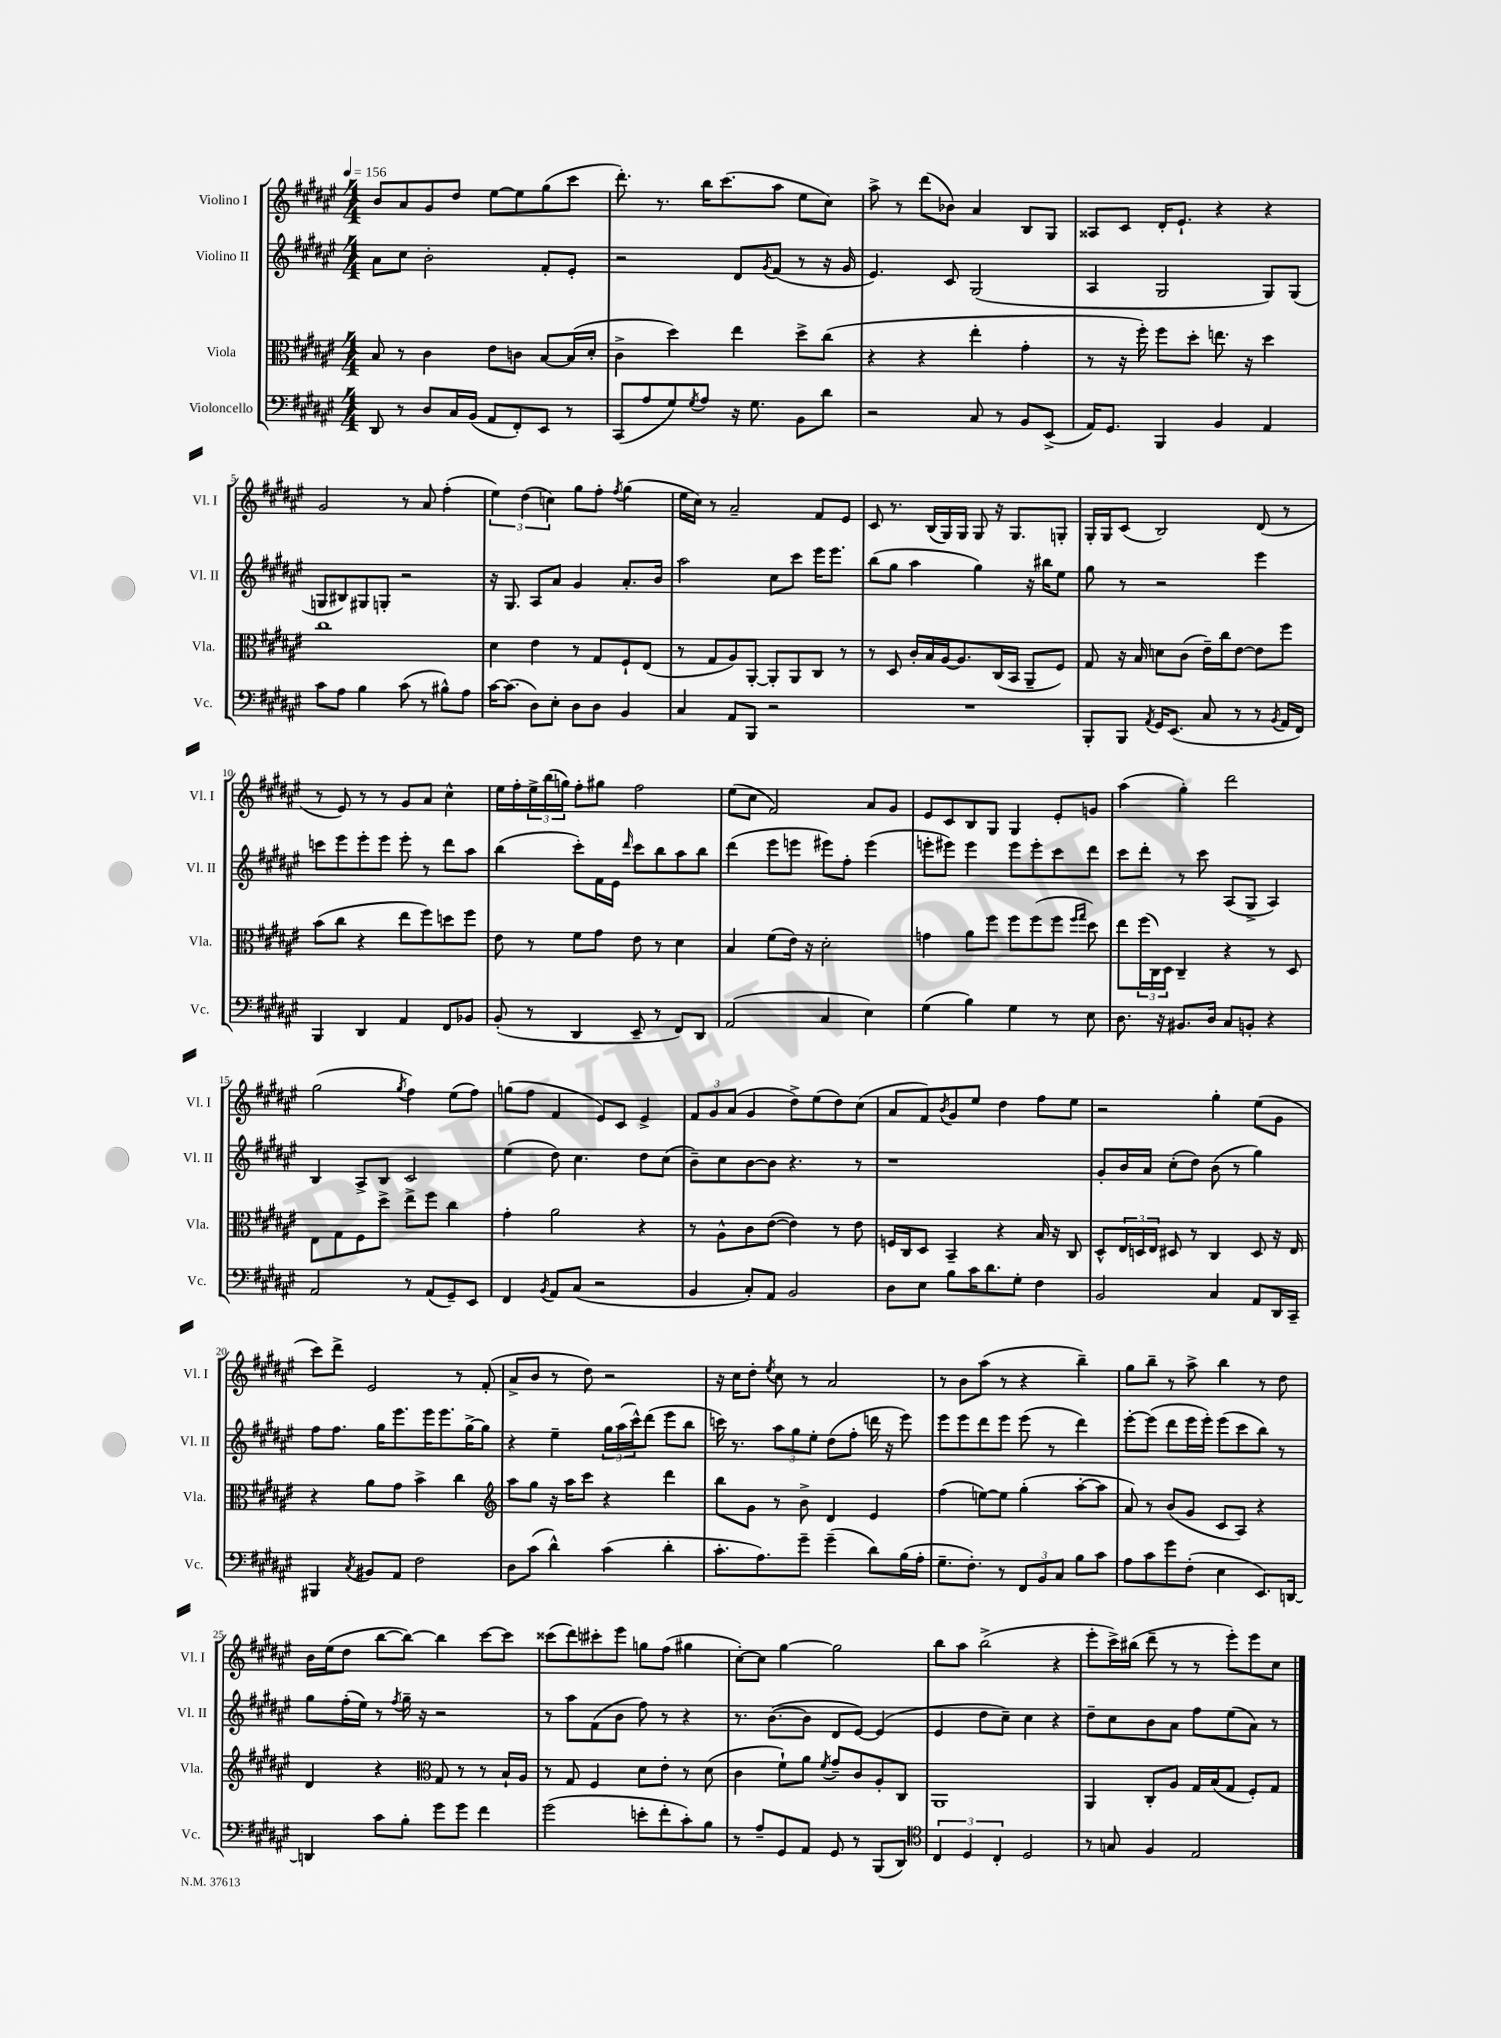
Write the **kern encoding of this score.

**kern	**kern	**kern	**kern
*staff4	*staff3	*staff2	*staff1
*clefF4	*clefC3	*clefG2	*clefG2
*k[f#c#g#d#a#e#]	*k[f#c#g#d#a#e#]	*k[f#c#g#d#a#e#]	*k[f#c#g#d#a#e#]
*M4/4	*M4/4	*M4/4	*M4/4
*MM156	*MM156	*MM156	*MM156
8DD#	8B	8a#	8b
8r	8r	8cc#	8a#
8D#	4c#	2b'	8g#
16C#	.	.	8dd#
(16BB	.	.	.
8AA#	8e#	.	[8ee#
8FF#')	8c	.	8ee#]
8EE#	[8B	8f#'	(8gg#
8r	(16B]	8e#'	8ccc#
.	16d#'	.	.
=	=	=	=
(8CC#	4c#^	2r	8.ddd#')
8A#	.	.	.
.	.	.	8.r
8G#)	4dd#)	.	.
8qG#	.	.	.
8A#	.	.	16bb
.	.	.	(8.ccc#
16r	4ee#	8d#	.
8.G#	.	.	.
.	.	8qg#	.
.	.	(8f#	8aa#
8BB	8dd#^	8r	8ee#
8d#	(8cc#	16r	8cc#)
.	.	16g#	.
=	=	=	=
2r	4r	4.e#)	8aa#^
.	.	.	8r
.	4r	.	(8ddd#
.	.	8c#	8b-)
8C#	4ee#'	(2G#	4a#
8r	.	.	.
8BB	4g#'	.	8B
(8EE#^	.	.	8G#
=	=	=	=
16AA#)	8r	4A#	8A##
8.GG#	.	.	.
.	16r	.	8c#
.	16ff#')	.	.
4BBB	8ff#	2G#	16d#'
.	.	.	8.e#`
.	8dd#'	.	.
4BB	8.ee	.	4r
.	16r	.	.
4AA#	4dd#	8G#)	4r
.	.	(8G#	.
=	=	=	=
8c#	1cc#	8G	2g#
8A#	.	8B#)	.
4B	.	8G#	.
.	.	8G'	.
(8c#	.	2r	8r
8r	.	.	8a#
8B#^^)	.	.	(4ff#'
8A#	.	.	.
=	=	=	=
[16c#	4d#	16r	6ee#)
(8.c#]	.	8.G#	.
.	.	.	(6dd#
8D#)	4e#	8A#	.
.	.	.	6cc)
8E#'	.	8a#	.
8D#	8r	4g#	8gg#
8D#	8G#	.	8ff#'
.	.	.	8qff#
4BB	8F#`	8.a#'	(4gg#
.	(8E#	.	.
.	.	16b	.
=	=	=	=
4C#	8r	2aa#	16ee#
.	.	.	16cc#)
.	8G#	.	8r
8AA#	8A#)	.	2a#~
8BBB	[8AA#'	.	.
2r	8AA#']	8cc#	.
.	8AA#	8ccc#	.
.	8C#	16eee#	8f#
.	.	8.eee#	.
.	8r	.	8e#
=	=	=	=
1r	8r	(8bb	8c#
.	8D#	8gg#	8.r
.	16c#'	4aa#	.
.	16B	.	(16B
.	[16A#	.	16G#)
.	8.A#]	.	16G#
.	.	4gg#)	8G#
.	(16C#	.	16r
.	16BB	.	8.G#
.	8AA#~	16r	.
.	.	16bb#	.
.	8F#)	8ee#	8G'
=	=	=	=
8BBB'	8G#	8gg#	16G#'
.	.	.	16G#
8BBB	16r	8r	(8c#
.	16B	.	.
8qAA#	.	.	.
16GG#	8d	2r	2B)
(8.EE#	.	.	.
.	(8c#	.	.
8C#	16e#~)	.	.
.	16cc#	.	.
8r	[8e#	.	.
8r	8e#]	4eee#	(8d#
8qBB	.	.	.
16AA#	8ff#	.	8r
16FF#)	.	.	.
=	=	=	=
4BBB	(8b	8ccc	8r
.	8cc#	8eee#	8e#)
4DD#	4r	8eee#'	8r
.	.	8eee#	8r
4AA#	8ee#	8eee#'	8g#
.	8ff#)	8r	8a#
8FF#	8dd	8ddd#	4cc#^^
8BB-	8ff#	8aa#	.
=	=	=	=
(8BB'	8e#	(4bb	16ee#
.	.	.	16ff#'
8r	8r	.	24ee#^
.	.	.	(24bb
.	.	.	24gg)
4DD#	8f#	8ccc#')	8ff#'
.	8g#	16f#	8gg#
.	.	16e#	.
.	.	16qqddd#	.
8EE#~	8e#	8ccc#	2ff#
8r	8r	8bb	.
8FF#)	4d#	8aa#	.
8DD#	.	8bb	.
=	=	=	=
(2AA#	4B	(4ddd#	(8ee#
.	.	.	8cc#
.	(8f#	8eee#	2f#)
.	16e#)	8eee	.
.	16r	.	.
4C#	2d#'	8eee#)	.
.	.	8ff#'	.
4E#)	.	(4eee#	8a#
.	.	.	8g#
=	=	=	=
(4G#	4g	8eee'	8e#
.	.	8eee#)	8c#
4B)	8a#	4eee#	8B
.	8ff#	.	8G#
4G#	8ff#	8eee#	4G#
.	(8ff#	8eee#'	.
8r	8ff#	8ccc#	8e#'
.	16qqff#	.	.
.	16qqgg#	.	.
8E#	8dd#)	8ddd#	8g
=	=	=	=
8.D#	8ee#	8ccc#	(4aa#
.	(24ff#	8ddd#'	.
.	24C#)	.	.
16r	.	.	.
.	24D#	.	.
8.BB#	4C#~	8r	4gg#')
.	.	8ccc#	.
16D#	.	.	.
8C#	4r	(8A#	2ddd#
8BB'	.	8G#^	.
4r	8r	4A#)	.
.	8D#	.	.
=	=	=	=
2AA#	8E#	4B	(2gg#
.	8G#	.	.
.	8F#	8A#^	.
.	8dd#^	8B	.
.	.	.	8qgg#
8r	8ee#^	2c#	4ff#)
(8AA#	8ff#	.	.
8GG#~)	4cc#	.	(8ee#
8EE#	.	.	8ff#)
=	=	=	=
4FF#	4g#'	(4ee#	(8gg
.	.	.	8ff#
8qBB	.	.	.
8AA#	2a#	8dd#)	4f#
(8C#	.	4.cc#	.
2r	.	.	8e#)
.	.	.	8c#
.	4r	8dd#	4e#^
.	.	(8cc#	.
=	=	=	=
4BB	8r	8b~)	12f#
.	.	.	12g#
.	8A#^^	8cc#	.
.	.	.	(12a#
8C#')	8c#	[8b	4g#
8AA#	([8e#	8b]	.
2BB	4e#])	4.r	8dd#^)
.	.	.	(8ee#
.	8r	.	8dd#)
.	8e#	8r	(8cc#
=	=	=	=
8D#	16F	1r	8a#
.	16C#	.	.
8E#	8D#	.	8f#)
.	.	.	8qb
8B	4BB~	.	8g#
16c#	.	.	8ee#
8.d#	.	.	.
.	4r	.	4dd#
8G#'	.	.	.
4F#	16B	.	8ff#
.	16r	.	.
.	8C#	.	8ee#
=	=	=	=
2BB	8D#^^	8g#'	2r
.	24E#	16b	.
.	24D	.	.
.	.	16a#	.
.	24E#	.	.
.	8D#	(8cc#'	.
.	8r	8dd#)	.
4C#	4C#	(8b	4gg#'
.	.	8r	.
8AA#	8D#	4gg#)	(8ee#
16DD#	16r	.	8g#
16CC#~	16E#	.	.
=	=	=	=
4BBB#	4r	8ff#	8ccc#)
.	.	8.ff#	8ddd#^
8qC#	.	.	.
8BB#	8a#	.	2e#
.	.	16gg#	.
8AA#	8g#	8.eee#	.
2F#	4b^	.	.
.	.	16eee#	.
.	.	8.eee#	.
.	4cc#	.	8r
.	.	[16gg#^	.
.	.	8gg#]	(8f#'
=	=	=	=
*	*clefG2	*	*
8D#	8aa#	4r	8a#^
(8c#	8gg#	.	8b
4d#^^)	16r	4ee#~	8r
.	16aa#	.	.
.	8ccc#	.	8dd#)
(4c#	4r	24gg#	2r
.	.	(24aa#	.
.	.	24ccc#^^)	.
.	.	(8ddd#	.
4d#'	4ddd#	8eee#	.
.	.	8bb	.
=	=	=	=
8.c#'	8bb	16ccc)	16r
.	.	8.r	16cc#
.	8g#	.	8dd#'
8.A#)	.	.	.
.	.	.	8qee#
.	8r	12aa#	8cc#
.	.	12gg#	.
8g#~	8b^	.	8r
.	.	12ee#'	.
(4g#~	4d#	(8dd#	2a#
.	.	8ff#'	.
8d#)	4e#	16ddd	.
.	.	16r	.
(16B	.	8eee#)	.
16A#'	.	.	.
=	=	=	=
8.G#~	(4ff#	8eee#	8r
.	.	8eee#	8b
8.F#')	.	.	.
.	[8ee)	8ddd#	(8aa#
8r	8ee]	8eee#	8r
12FF#	(4gg#'	(8eee#	4r
12BB	.	.	.
.	.	8r	.
12C#	.	.	.
8B	[8aa#'	4ddd#)	4bb~)
8c#	8aa#]	.	.
=	=	=	=
8A#	8a#)	[8eee#'	8gg#
8c#	8r	(8eee#]	8bb~
8g#	(8b	8ddd#	8r
(8F#'	8g#	16eee#	8aa#^
.	.	16eee#')	.
4E#	8c#	(8eee#	4bb
.	8A#)	8ccc#	.
8.EE#)	4r	8bb)	8r
.	.	8r	8dd#
[16DD	.	.	.
=	=	=	=
4DD]	4d#	8gg#	16b
.	.	.	(16ee#
.	.	(16ff#'	8dd#
.	.	16ee#)	.
8c#	4r	8r	[8bb
.	.	8qff#	.
8B'	.	16gg#~	8bb_)
.	.	16r	.
*	*clefC3	*	*
8g#	8G#	2r	4bb]
8g#	8r	.	.
4f#	8r	.	[8ccc#
.	16B`	.	8ccc#]
.	16A#	.	.
=	=	=	=
(2g#	8r	8r	(8ccc##
.	8G#	8aa#	8ddd#)
.	4F#	(8f#	8ccc#'
.	.	8b	8eee#
8e'	8d#	8ff#)	8gg
8f#'	8e#'	8r	(8ff#
8c#')	8r	4r	4gg#
8B	(8d#	.	.
=	=	=	=
8r	4c#	8.r	[8cc#')
8A#~	.	.	8cc#]
.	.	([8.b	.
8GG#	8f#`)	.	[4gg#
8AA#	8a#	8b]	.
.	8qf#	.	.
8GG#	8g#~	8d#	2gg#]
8r	8c#	[8e#)	.
(8BBB	8A#'	(4e#]	.
8DD#)	8C#	.	.
=	=	=	=
*clefC4	*	*	*
6C#	1AA#	4e#	8bb
.	.	.	8aa#
6D#	.	.	.
.	.	8dd#	(2bb^
6C#'	.	.	.
.	.	8cc#~)	.
2D#	.	4cc#	.
.	.	4r	4r
=	=	=	=
8r	4AA#	8dd#~	8eee#'
8G	.	8cc#	16ccc#^)
.	.	.	(16bb#
4F#	8C#'	8b	8ddd#~
.	8A#	8a#	8r
2E#	16G#	8ff#	8r
.	(16B	.	.
.	8G#	(8ee#	8eee#')
.	8F#')	8a#)	8eee#
.	8G#	8r	8cc#
==	==	==	==
*-	*-	*-	*-
